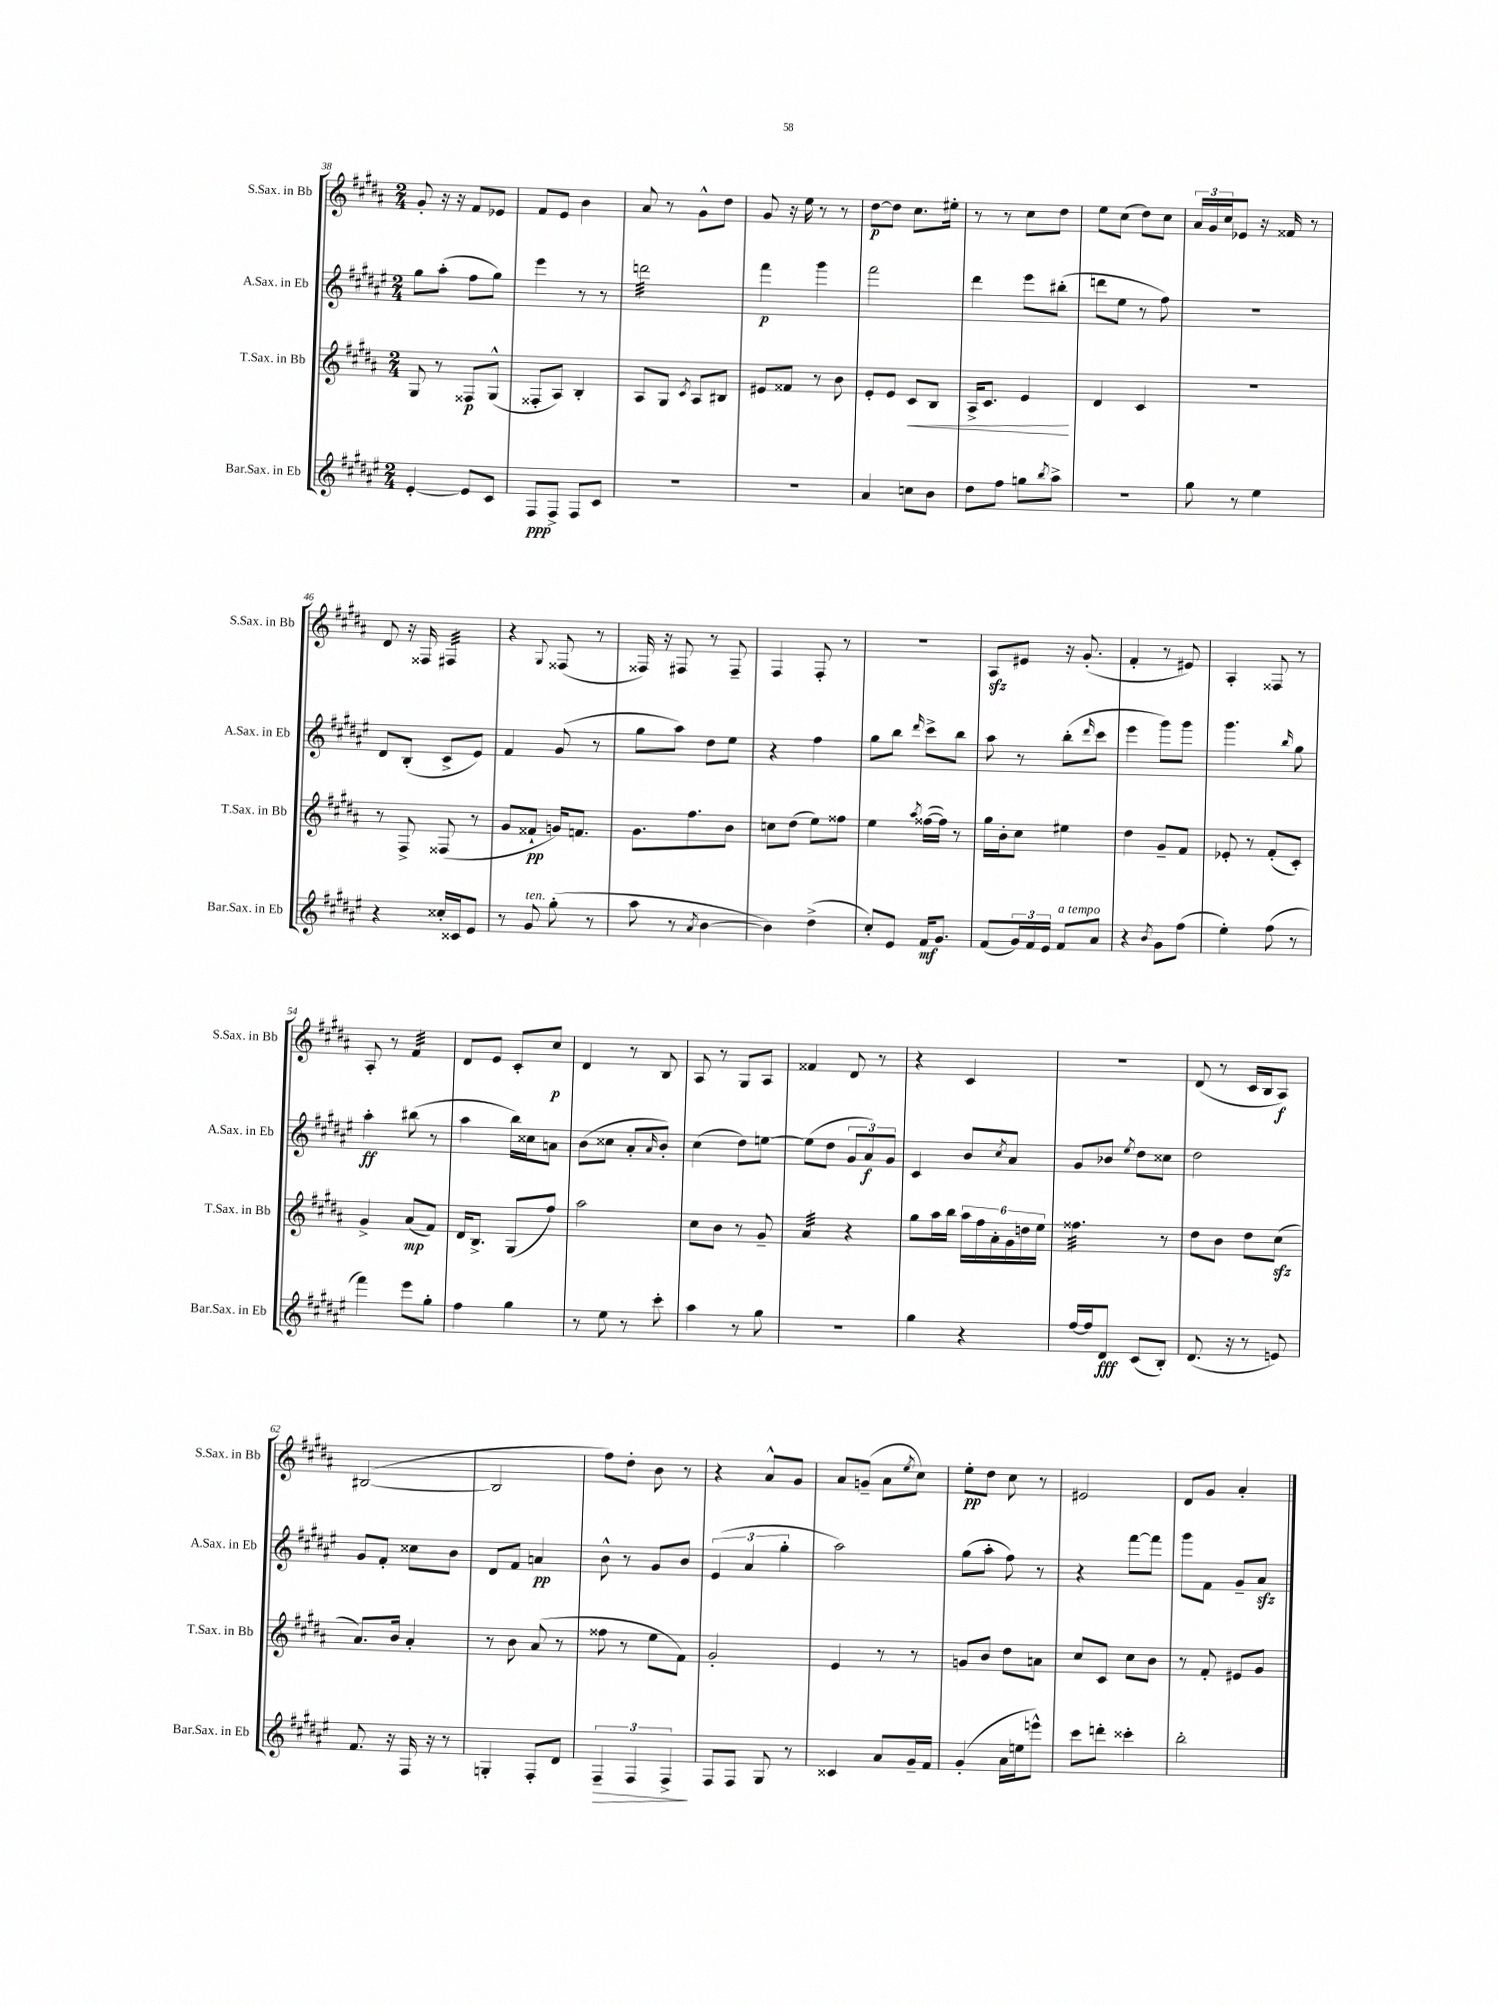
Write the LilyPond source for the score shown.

<<
\new StaffGroup <<
\new Staff = "s0" \with { instrumentName = "S.Sax. in Bb" shortInstrumentName = "S.Sax. in Bb" } {
    \clef treble \key b \major \numericTimeSignature \time 2/4
    gis'8-. r16 r16 fis'8 ees'8 |
    fis'8 e'8 b'4 |
    ais'8 r8 gis'8-^ dis''8 |
    gis'8 r16 e''16 r8 r8 |
    dis''8~\p dis''8 cis''8. eis''16-. |
    r8 r8 cis''8 dis''8 |
    e''8 cis''8( dis''8) cis''8 |
    \tuplet 3/2 { ais'16 gis'16 cis''16 } ees'8 r16 fisis'16 r8 |
    dis'8 r16 fisis16 fis4:32 |
    r4 \appoggiatura { gis8 } fisis8( r8 |
    fisis16) r16 fis8 r8 fis8-- |
    fis4 fis8-. r8 |
    R2 |
    ais8\sfz eis'8 r16 gis'8.-.( |
    fis'4-. r8 eis'8) |
    ais4-. fisis8 r8 |
    ais8-. r8 fis'4:32 |
    dis'8 e'8 cis'8-. cis''8\p |
    dis'4 r8 b8 |
    ais8 r8 gis8 ais8 |
    fisis'4 dis'8 r8 |
    r4 cis'4 |
    r2 |
    dis'8( r8 cis'16 b16 ais8\f) |
    bis2~( |
    bis2 |
    fis''8) dis''8-. b'8 r8 |
    r4 ais'8-^ gis'8 |
    ais'8 g'8--( ais'8 \acciaccatura { e''8 } cis''8) |
    e''8-.\pp dis''8 cis''8 r8 |
    eis'2 |
    dis'8 gis'8 ais'4-. \bar "|." |
}
\new Staff = "s1" \with { instrumentName = "A.Sax. in Eb" shortInstrumentName = "A.Sax. in Eb" } {
    \clef treble \key fis \major \numericTimeSignature \time 2/4
    gis''8 ais''8-.( fis''8 gis''8) |
    eis'''4 r8 r8 |
    d'''2:32 |
    fis'''4\p gis'''4 |
    fis'''2 |
    dis'''4 eis'''8 bis''8-.( |
    d'''8 eis''8 r8 fis''8) |
    R2 |
    dis'8 b8-.( cis'8-> eis'8) |
    fis'4 gis'8( r8 |
    gis''8 ais''8) dis''8 eis''8 |
    r4 fis''4 |
    gis''8 b''8 \grace { dis'''16 } cis'''8-> b''8 |
    ais''8 r8 b''8-.( \grace { dis'''16 } cis'''8 |
    eis'''4 gis'''8) gis'''8 |
    gis'''4. \grace { b''16 } gis''8 |
    ais''4-.\ff bis''8( r8 |
    ais''4 b''16) cisis''16 a'8 |
    b'8( cisis''8 ais'8-. \grace { ais'16 } b'8-.) |
    cis''4( dis''8) e''8~ |
    e''8( dis''8 \tuplet 3/2 { gis'8 ais'8\f) gis'8 } |
    cis'4 b'8 \acciaccatura { cis''8 } ais'8 |
    gis'8 bes'8 \acciaccatura { eis''8 } dis''8 cisis''8 |
    dis''2 |
    gis'8 fis'8-. cisis''8 b'8 |
    dis'8 fis'8 a'4\pp |
    b'8-^ r8 gis'8 b'8 |
    \tuplet 3/2 { eis'4( ais'4 gis''4-. } |
    ais''2) |
    gis''8( ais''8-. fis''8) r8 |
    r4 fis'''8~ fis'''8 |
    gis'''8 fis'8 gis'8-- ais'8\sfz \bar "|." |
}
\new Staff = "s2" \with { instrumentName = "T.Sax. in Bb" shortInstrumentName = "T.Sax. in Bb" } {
    \clef treble \key b \major \numericTimeSignature \time 2/4
    gis8 r8 fisis8\p gis8-^( |
    fisis8-. ais8) b4-. |
    ais8 gis8 \acciaccatura { cis'8 } ais8 bis8 |
    eis'8 fisis'8 r8 b'8 |
    e'8-. e'8 cis'8\< b8 |
    ais16-> cis'8. e'4\! |
    dis'4 cis'4 |
    R2 |
    r8 fis8-> fisis8( r8 |
    gis'8 fisis'8-!\pp g'16) f'8. |
    gis'8. fis''8. b'8 |
    c''8 dis''8( e''8) fisis''8 |
    e''4 \acciaccatura { ais''8 } fisis''16~( fisis''16) r8 |
    gis''16 b'16-. cis''8 eis''4 |
    dis''4 gis'8-- fis'8 |
    ees'8-. r8 fis'8-.( cis'8-.) |
    gis'4-> ais'8\mp( fis'8) |
    dis'16 b8.-> gis8( fis''8) |
    ais''2 |
    cis''8 b'8 r8 gis'8-- |
    ais'4:32 r4 |
    gis''8 ais''16 b''16 \tuplet 6/4 { ais''16 fis''16 ais'16-. gis'16 d''16 e''16 } |
    fisis''4.:32 r8 |
    dis''8 b'8 dis''8 cis''8\sfz( |
    ais'8.) b'16 ais'4-. |
    r8 b'8 ais'8( r8 |
    fisis''8 r8 e''8 fis'8) |
    gis'2-. |
    e'4 r8 r8 |
    g'8 b'8 dis''8 a'8 |
    cis''8 cis'8 cis''8 b'8 |
    r8 fis'8-. eis'8 gis'8 \bar "|." |
}
\new Staff = "s3" \with { instrumentName = "Bar.Sax. in Eb" shortInstrumentName = "Bar.Sax. in Eb" } {
    \clef treble \key fis \major \numericTimeSignature \time 2/4
    eis'4~-. eis'8 cis'8 |
    fis8\ppp fis8-> fis8 cis'8 |
    R2 |
    R2 |
    ais'4 c''8 b'8 |
    dis''8 fis''8 g''8 \acciaccatura { b''8 } ais''8-> |
    R2 |
    gis''8 r8 eis''4 |
    r4 cisis''16-. cisis'16 eis'8 |
    r8 gis'8^\markup { \italic "ten." } gis''8-.( r8 |
    ais''8 r8 \acciaccatura { ais'8 } b'4~ |
    b'4) dis''4->( |
    cis''8-.) eis'8 fis'16\mf gis'8. |
    fis'8( \tuplet 3/2 { gis'16) fis'16 eis'16 } fis'8^\markup { \italic "a tempo" } ais'8 |
    r4 \acciaccatura { b'8 } gis'8 fis''8( |
    eis''4-.) fis''8( r8 |
    fis'''4) eis'''8 gis''8-. |
    fis''4 gis''4 |
    r8 eis''8 r8 cis'''8-. |
    ais''4 r8 gis''8 |
    R2 |
    gis''4 r4 |
    fis''16~ fis''16 dis'8\fff cis'8( b8-.) |
    dis'8.( r16 r8 e'8) |
    fis'8. r16 fis16 r16 r8 |
    g4-. fis8-. dis'8 |
    \tuplet 3/2 { fis4--\> fis4 fis4->\! } |
    fis8 fis8 gis8 r8 |
    cisis'4 ais'8 gis'16-- fis'16 |
    gis'4-.( ais'16 e''16 e'''8-^) |
    cis'''8 d'''8-. cisis'''4-. |
    b''2-. \bar "|." |
}
>>
>>
\layout { \context { \Score currentBarNumber = #38 } }
